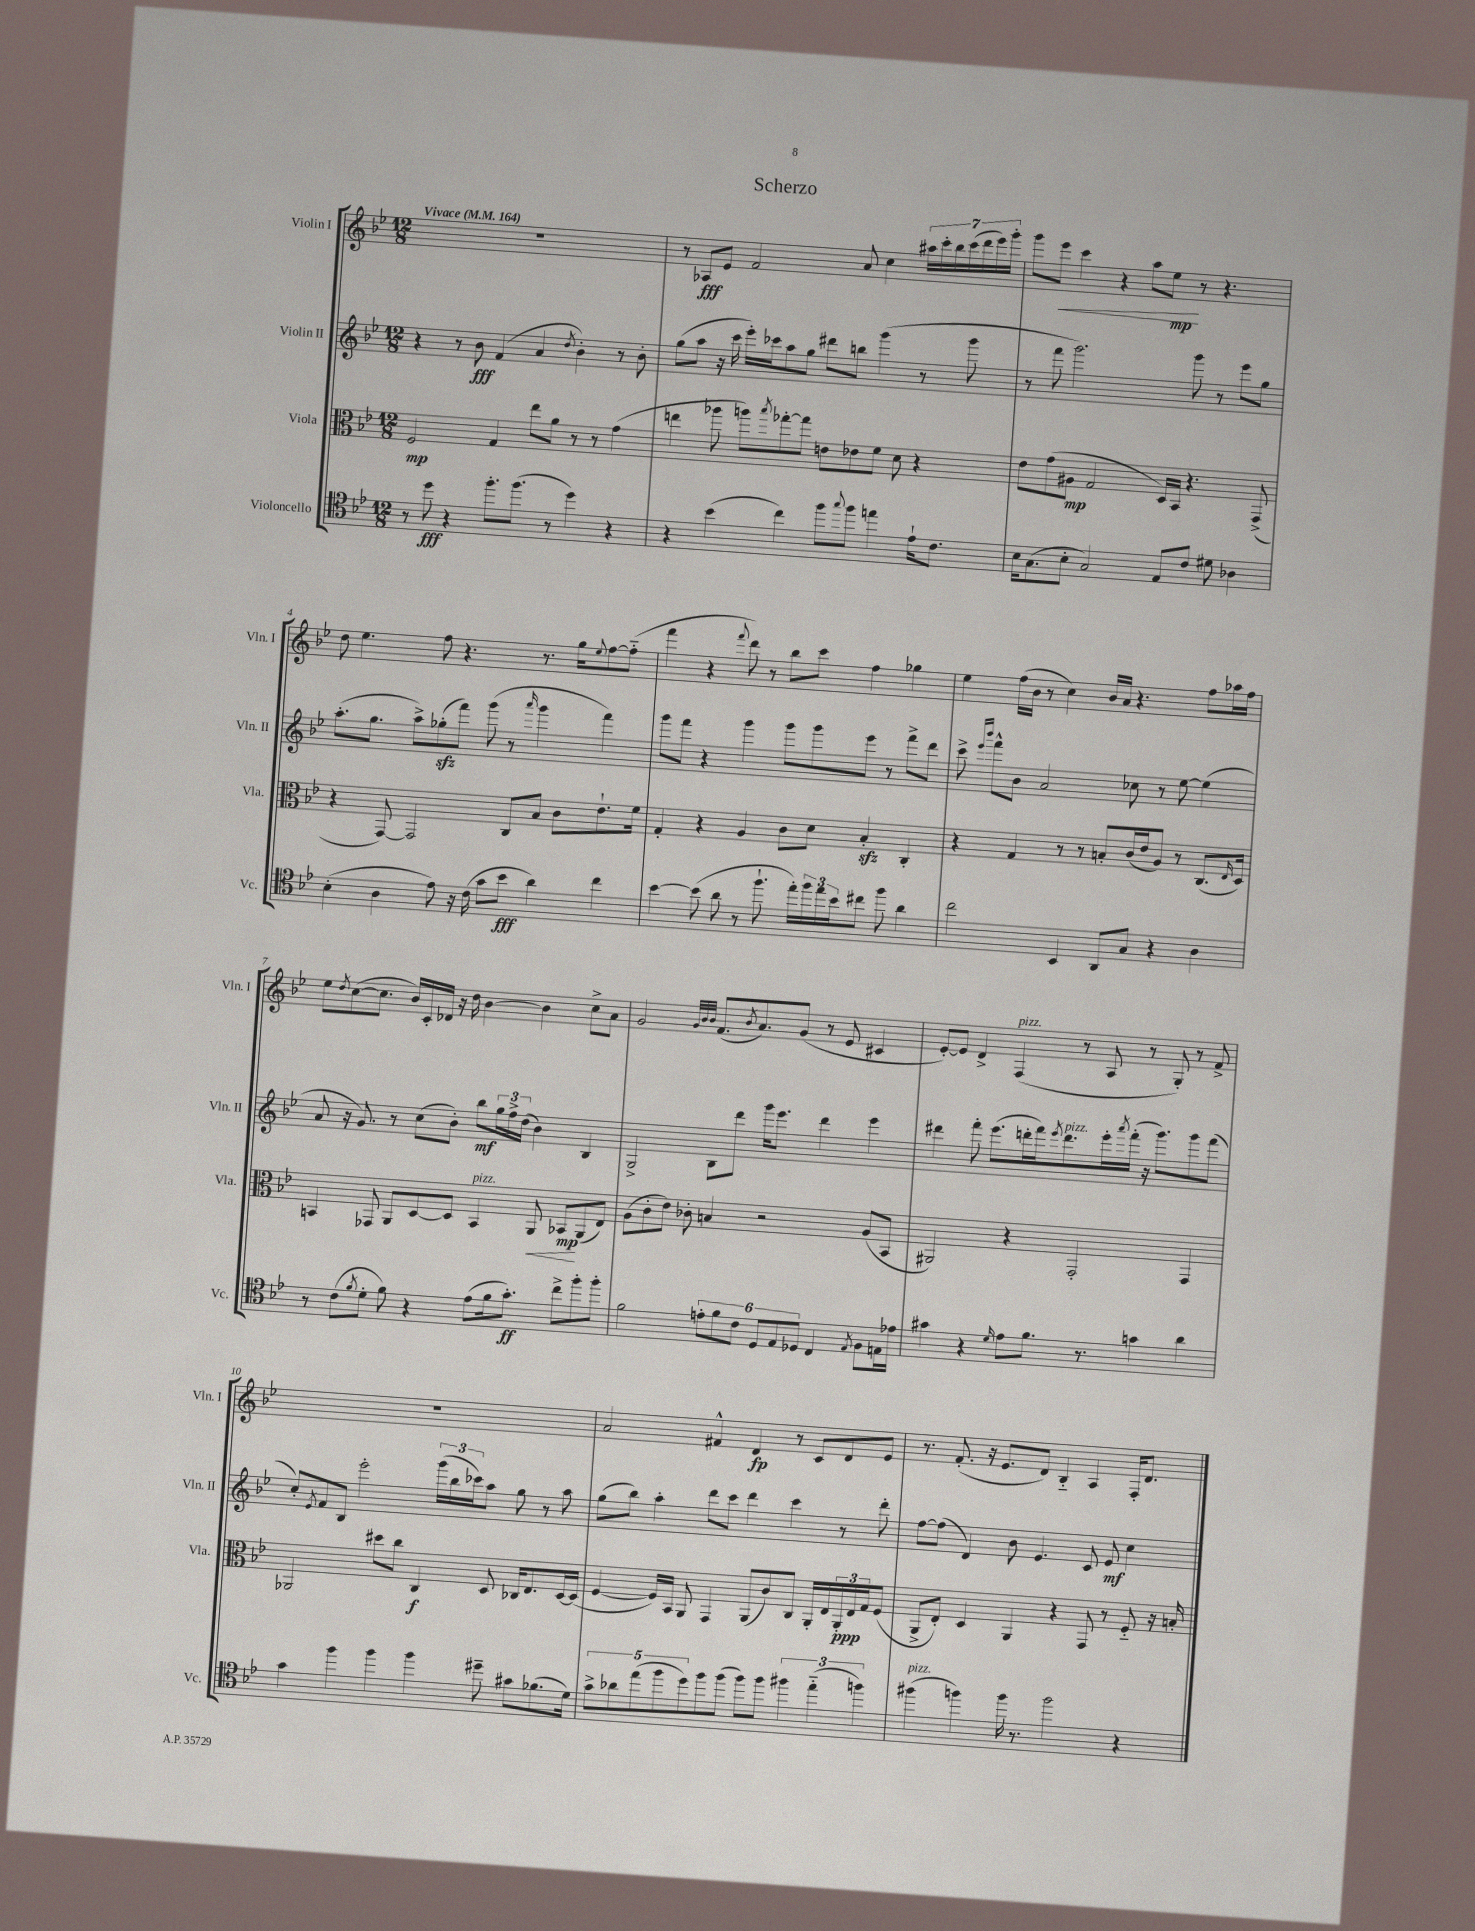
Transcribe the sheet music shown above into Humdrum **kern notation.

**kern	**kern	**kern	**kern
*staff4	*staff3	*staff2	*staff1
*clefC4	*clefC3	*clefG2	*clefG2
*k[b-e-]	*k[b-e-]	*k[b-e-]	*k[b-e-]
*M12/8	*M12/8	*M12/8	*M12/8
*MM164	*MM164	*MM164	*MM164
8r	2F	4r	1.r
8dd	.	.	.
4r	.	8r	.
.	.	8b-	.
8.ff'	4G	(4f	.
(8.ff	.	.	.
.	8ee-	4a	.
8r	8a	.	.
.	.	8qdd	.
4dd)	8r	4b-')	.
.	8r	.	.
4r	(4g	8r	.
.	.	8b-'	.
=	=	=	=
4r	4ee	(8gg	8r
.	.	8aa	8A-
(4b-	8aa-	16r	8e-
.	.	16ccc	.
.	8aa)	16eee-')	2f
.	.	16ccc-	.
.	8qbb-	.	.
4cc)	[8gg-'	8aa	.
.	8gg-]	8gg	.
8ff	8e	8ddd#	.
8qqgg	.	.	.
8ff	8e-	8bb	8a
4ee	8f	(4ggg	4cc
.	8d	.	.
16e-`	4r	8r	28aa#
.	.	.	28ccc'
8.c	.	.	.
.	.	.	28bb-
.	.	.	(28ccc
.	.	8ggg	.
.	.	.	28ddd
.	.	.	28eee-)
.	.	.	28ggg'
=	=	=	=
16B-	8e-	8r	8ggg
(8.G	.	.	.
.	(8g	8fff	8eee-
8B-'	8A#	2.ggg)	4ccc
2G)	2G	.	.
.	.	.	4r
.	.	.	8aa
8E-	16D)	.	8ee-
.	16BB-	.	.
8c	4.r	8ggg	8r
8d#	.	8r	4.r
4A-	.	8eee-	.
.	(8GG^	8gg	.
=	=	=	=
(4B-'	4r	(8.aa'	8dd
.	.	.	4.ee-
.	.	8.gg	.
4A	[8GG)	.	.
.	2GG]	8aa^)	.
8e-)	.	(8gg-'	8ff
16r	.	8fff)	4.r
(16c	.	.	.
8g	.	(8ggg	.
8b-	8C	8r	.
.	.	16qqaaa	.
4a)	8B-	4ggg	8.r
.	8c	.	.
.	.	.	16gg
.	.	.	8qqee-
4cc	8.e-`	4fff)	[8ff
.	.	.	(8ff'~]
.	16f	.	.
=	=	=	=
[4b-	4G'	8ggg	4fff
.	.	8fff	.
(8b-]	4r	4r	4r
8a	.	.	.
.	.	.	8qqfff
8r	4A	4ggg	8ddd)
8.ff`	.	.	8r
.	8c	8ggg	8bb-
16ee-')	.	.	.
24ff	8d	8ggg	8ccc
24ee-	.	.	.
24b-	.	.	.
8cc#	4B-'	8eee-	4ff
8ff	.	8r	.
4a	4C'	8fff^	4gg-
.	.	8ddd	.
=	=	=	=
2cc	4r	8ccc^	4ee-
.	.	16qqeee-	.
.	.	16qqbbb-	.
.	.	8fff^^	.
.	4G	8b-	(16ff
.	.	.	16b-
.	.	2a	8r
4BB-	8r	.	4cc)
.	8r	.	.
8AA	8B'	.	16b-
.	.	.	16a
8G	(16c	8cc-	4.r
.	16e-	.	.
4r	8A)	8r	.
.	8r	[8ee-	.
4A	(8.C	(4ee-]	8ff
.	.	.	16aa-
.	16qqE-	.	.
.	16D)	.	16ff
=	=	=	=
8r	4BB	8a	8ee-
.	.	.	8qdd
(8c	.	16r	([8cc
.	.	8.g)	.
8qf	.	.	.
8d'	8GG-	.	8.cc]
8f)	8AA	8r	.
.	.	.	16b-)
4r	[8D	(8cc	16c'
.	.	.	16d-
.	8D]	8b-')	16r
.	.	.	16dd
(8e-	4BB	8bb-	[4b-
16f	.	24gg	.
.	.	24ff^	.
8.g')	.	.	.
.	.	(24dd	.
.	8AA	4b-)	4b-]
8cc^	8BB-	.	.
8ff'	(8AA	4B-	8cc^
8ff'	8E-)	.	8a
=	=	=	=
2f	(8A	2G^	2g
.	8c'	.	.
.	8e-)	.	.
.	8c-'	.	.
.	.	.	32qqg
.	.	.	32qqb-
.	.	.	32qqb-
12e'	4B	8B-	(8.f
12f	.	.	.
.	.	8ddd	.
12c	.	.	.
.	.	.	8qb-
.	.	.	8.a)
12D	2r	16ggg	.
.	.	8.eee-	.
12E-	.	.	.
.	.	.	(8g
12D-	.	.	.
4C	.	4ddd	8r
.	.	.	8e-
8qE-	.	.	.
8F	(8A	4eee-	4c#
16E	8BB-	.	.
16e-	.	.	.
=	=	=	=
4g#	2AA#)	4ddd#	[8e-')
.	.	.	8e-]
4r	.	8fff'	4d^
.	.	(8.eee-	.
16qqd	.	.	.
8e-	4r	.	(4F
.	.	16ddd'	.
8.f	.	16fff)	.
.	.	8qeee-	.
.	.	8.ddd	.
.	2GG'	.	8r
8.r	.	.	.
.	.	16eee-'	8A
.	.	8qaaa	.
.	.	(16fff'	.
4g	.	16r	8r
.	.	8.ggg)	.
.	.	.	8G')
4a	4GG	8ggg	8r
.	.	(8fff	8f^
=	=	=	=
4g	2AA-	8cc')	1.r
.	.	8qe-	.
.	.	8f	.
4ff	.	8B-	.
.	.	2eee-'	.
4ff	8dd#	.	.
.	8cc	.	.
4ff	4C	.	.
.	.	(24ggg	.
.	.	24bb-	.
.	.	24ccc-)	.
8dd#~	8D	8aa	.
8g#	16C-	8gg	.
.	8.E-	.	.
(8.f-	.	8r	.
.	[16D	8aa	.
16d)	(16D]	.	.
=	=	=	=
10g^	[4F	(8gg	2a
10a-	.	.	.
.	.	8bb-)	.
(10ee-	.	.	.
.	16F])	4aa'	.
10ff	.	.	.
.	16BB-	.	.
.	8AA	.	.
10dd)	.	.	.
8ff	4GG	8ddd	4f#^^
(8ff	.	8ccc	.
8ff)	(8AA	4ddd	4d
8ff	8c)	.	.
6ff#	8C	4ccc	8r
.	16AA'	.	8c
(6ee-'~	.	.	.
.	16E-	.	.
.	24AA'	8r	8d
.	24E-	.	.
6ff)	24G	.	.
.	(8F	8ddd'	8e-
=	=	=	=
(4ff#	8AA^	[8ff	8.r
.	8E-')	(8ff]	.
.	.	.	(8.f'
4ff)	4D	4d)	.
.	.	.	16r
.	.	.	8.e-
16ff	4AA	8b-	.
8.r	.	.	.
.	.	4.e-	8d)
2ff	4r	.	4B-'~
.	8GG	8c	4A
.	8r	8e-	.
4r	8F'~	4cc	16F'
.	.	.	8.d
.	16r	.	.
.	16B'	.	.
==	==	==	==
*-	*-	*-	*-
